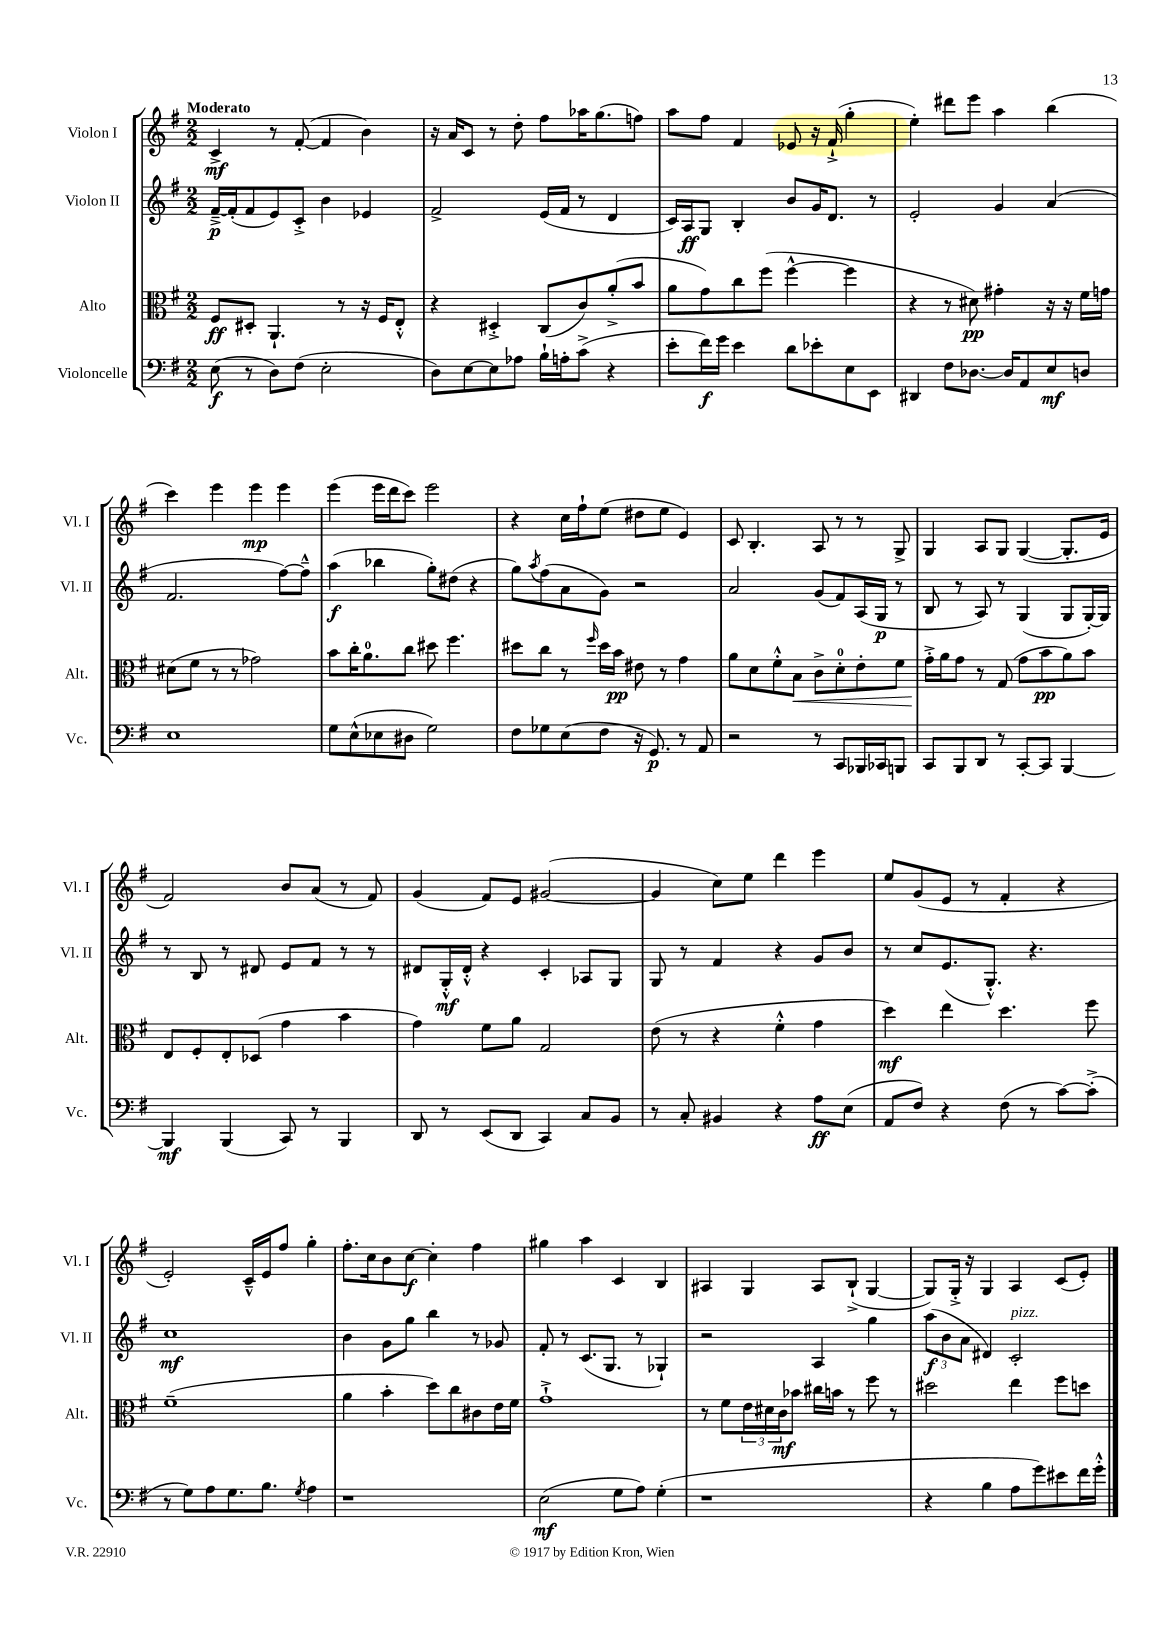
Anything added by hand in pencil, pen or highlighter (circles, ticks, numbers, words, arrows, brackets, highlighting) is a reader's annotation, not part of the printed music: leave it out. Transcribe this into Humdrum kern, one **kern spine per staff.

**kern	**kern	**kern	**kern
*staff4	*staff3	*staff2	*staff1
*clefF4	*clefC3	*clefG2	*clefG2
*k[f#]	*k[f#]	*k[f#]	*k[f#]
*M2/2	*M2/2	*M2/2	*M2/2
(8E	8F#	[16f#~^	4c^
.	.	(16f#']	.
8r	8D#'	8f#	.
8D)	4.AA`	8e)	8r
(8F#	.	8c'^	([8f#'
2E'	.	4b	4f#]
.	8r	.	.
.	16r	4e-	4b)
.	16F#	.	.
.	8E'^^	.	.
=	=	=	=
8D)	4r	2f#^	16r
.	.	.	16a
[8E	.	.	8c
8E]	4D#'^	.	8r
8A-	.	.	8dd'
16B`	(8C	(16e	8ff#
16A'	.	16f#	.
(8c^	8c)	8r	16aa-
.	.	.	(8.gg
4r	(8a'^	4d	.
.	8b	.	8ff)
=	=	=	=
8e'	8a	16c)	8aa
.	.	16A	.
16f#)	8g)	8G	8ff#
16g	.	.	.
4e	8cc	4B'	4f#
.	(8ff#	.	.
8d	[4ff#^^	8b	8e-
8e-'	.	16g	16r
.	.	8.d	(16f#`^
8E	4ff#]	.	4gg'
8EE	.	8r	.
=	=	=	=
4DD#	4r	2e'	4ee')
8F#	8r	.	8ddd#
[8.D-	8d#)	.	8eee
.	4g#'	4g	4aa
16D-]	.	.	.
8AA	.	.	.
8E	16r	(4a	(4bb
.	16r	.	.
8D	16f#	.	.
.	16g	.	.
=	=	=	=
1E	(8d#	2.f#	4ccc)
.	8f#	.	.
.	8r	.	4eee
.	8r	.	.
.	2g-)	.	4eee
.	.	[8ff#)	4eee
.	.	8ff#~^^]	.
=	=	=	=
8G	8b	(4aa	(4eee
(8E^^	16cc'	.	.
.	8.a	.	.
8E-	.	4bb-	16eee
.	.	.	16ddd
8D#	8cc	.	8ccc)
2G)	8dd#	8gg')	2eee
.	4.ff#	(8dd#	.
.	.	4r	.
=	=	=	=
8F#	8dd#	8gg)	4r
.	.	8qaa	.
8G-	8cc	(8ff#	.
(8E	8r	8a	16cc
.	.	.	16ff#`
.	16qqff#	.	.
8F#	16dd#	8g)	(8ee
.	16b	.	.
16r	8e#	2r	8dd#
8.GG)	.	.	.
.	8r	.	8ee
8r	4g	.	4e)
8AA	.	.	.
=	=	=	=
2r	8a	2a	8c
.	8d	.	4.B'
.	8f#'^^	.	.
.	8B	.	.
8r	8c^	(8g	8A
8CC	8d'	8f#)	8r
16BBB-	8e'	(16A	8r
16CC-	.	16G	.
8BBB	8f#	8r	8G^
=	=	=	=
8CC	16g'^	8B	4G
.	16a	.	.
8BBB	8g	8r	.
8DD	8r	8A)	8A
8r	(8G	8r	8G
[8CC'	8g	(4G	([4G
8CC]	8b	.	.
[4BBB	8a)	8G	8.G']
.	8b	[16G')	.
.	.	16G]	16e
=	=	=	=
4BBB]	8E	8r	2f#)
.	8F#'	8B	.
(4BBB	8E'	8r	.
.	(8D-	8d#	.
8CC)	4g	8e	8b
8r	.	8f#	(8a
4BBB	4b	8r	8r
.	.	8r	8f#)
=	=	=	=
8DD	4g)	8d#	(4g
8r	.	16G'^^	.
.	.	16d#'^^	.
(8EE	8f#	4r	8f#)
8DD	8a	.	8e
4CC)	2G	4c'	([2g#
8C	.	8A-	.
8BB	.	8G	.
=	=	=	=
8r	(8e	8G	4g#]
8C'	8r	8r	.
4BB#	4r	4f#	8cc)
.	.	.	8ee
4r	4f#'^^	4r	4ddd
8A	4g	8g	4eee
(8E	.	8b	.
=	=	=	=
8AA	4dd)	8r	8ee
8F#)	.	8cc	(8g
4r	4ee	(8.e	8e
.	.	.	8r
.	.	8.G'^^)	.
(8F#	4.dd	.	4f#'
8r	.	4.r	.
[8c)	.	.	4r
(8c'^]	8ff#	.	.
=	=	=	=
8r	(1f#~	1cc	2e')
8G)	.	.	.
8A	.	.	.
8.G	.	.	.
.	.	.	16c~^^
8.B	.	.	16e
.	.	.	8ff#
8qG	.	.	.
4A	.	.	4gg'
=	=	=	=
1r	4a	4b	8.ff#'
.	.	.	16cc
.	4b'	8g	8b
.	.	8gg	[8cc
.	8dd)	4bb	4cc']
.	8cc	.	.
.	8c#	8r	4ff#
.	16e	8g-	.
.	16f#	.	.
=	=	=	=
(2E	1g`^	8f#'	4gg#
.	.	8r	.
.	.	(8.c	4aa
.	.	8.G	.
8G	.	.	4c
8A)	.	8r	.
(4G'	.	4G-`)	4B
=	=	=	=
1r	8r	2r	4A#
.	8f#	.	.
.	24e	.	4G
.	24d#	.	.
.	24c	.	.
.	8b-	.	.
.	16cc#	4A	8A#
.	16b	.	.
.	8r	.	(8B`^
.	8ff#	4gg	[4G
.	8r	.	.
=	=	=	=
4r	2dd#	(12aa	8G])
.	.	12b	.
.	.	.	16G'^
.	.	12a	.
.	.	.	16r
4B	.	4d#)	4G
8A	4ee	2c'	4A
8g)	.	.	.
8e#	8ff#	.	(8c
16f#	8dd	.	8e')
16g'^^	.	.	.
==	==	==	==
*-	*-	*-	*-
